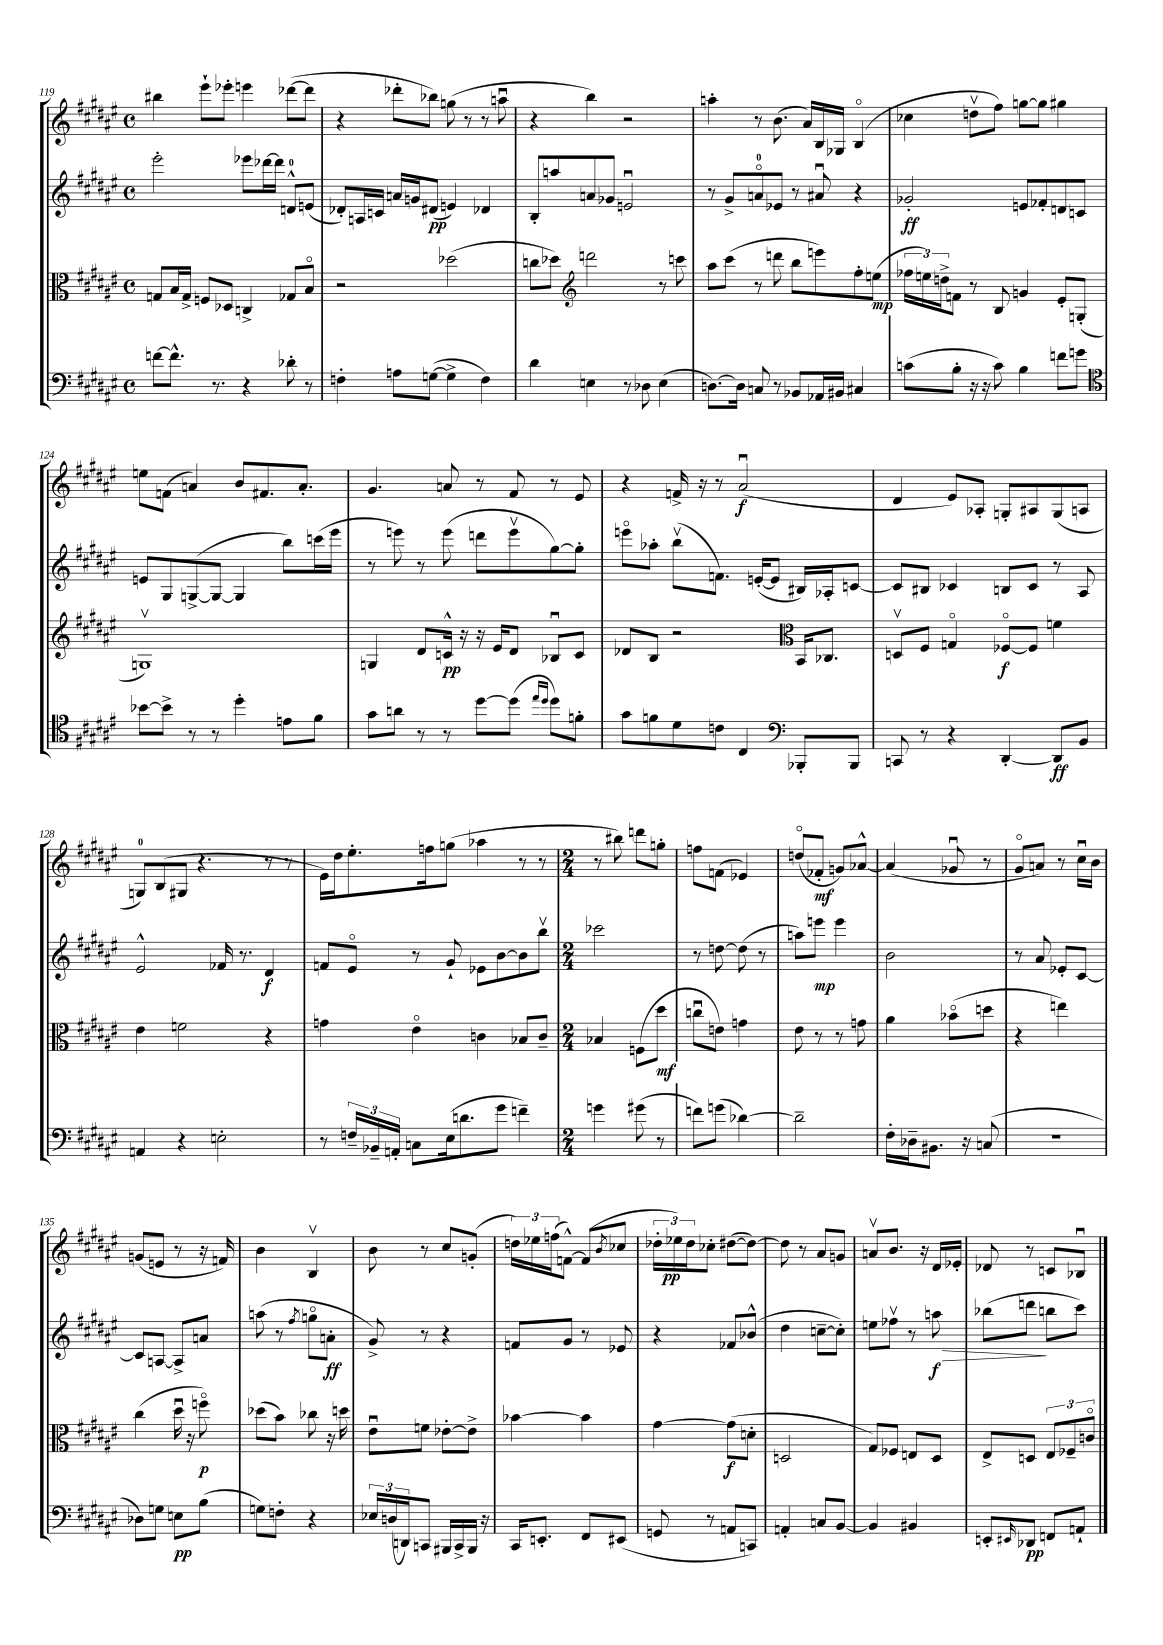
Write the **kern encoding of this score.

**kern	**dynam	**kern	**dynam	**kern	**dynam	**kern	**dynam
*part4	*part4	*part3	*part3	*part2	*part2	*part1	*part1
*staff4	*staff4	*staff3	*staff3	*staff2	*staff2	*staff1	*staff1
*clefF4	*	*clefC3	*	*clefG2	*	*clefG2	*
*k[f#c#g#d#a#e#]	*	*k[f#c#g#d#a#e#]	*	*k[f#c#g#d#a#e#]	*	*k[f#c#g#d#a#e#]	*
*M4/4	*	*M4/4	*	*M4/4	*	*M4/4	*
*met(c)	*	*met(c)	*	*met(c)	*	*met(c)	*
=119	=119	=119	=119	=119	=119	=119	=119
[8fn\L	.	8Gn/L	.	2eee#'\	.	4bb#X\	.
8.f^^\J]	.	16B/L	.	.	.	.	.
.	.	16G^/JJ	.	.	.	.	.
.	.	8Fn/L	.	.	.	8eee#`\L	.
8.r	.	.	.	.	.	.	.
.	.	8D-X/J	.	.	.	8eee-X'\J	.
4r	.	4Cn^/	.	8eee-X\L	.	4eeen\	.
.	.	.	.	[16ddd-X\L	.	.	.
.	.	.	.	16ddd-\JJ]	.	.	.
8d-X'\	.	8G-X/L	.	8dn^^/L	.	([8ddd-X\L	.
8r	.	8B/J	.	(8en/J	.	8ddd-\J]	.
=120	=120	=120	=120	=120	=120	=120	=120
4Fn'\	.	2r	.	8d-X'/L)	.	4r	.
.	.	.	.	16An/L	.	.	.
.	.	.	.	16cn/JJ	.	.	.
8An\L	.	.	.	16an/LL	.	8ddd-X'\L	.
.	.	.	.	16gn/J	.	.	.
([8Gn\J	.	.	.	(8d#X/J	pp	8bb-X\J)	.
4G^\]	.	(2dd-X\	.	4en/)	.	(8ggn\	.
.	.	.	.	.	.	8r	.
4F\)	.	.	.	4d-X/	.	8r	.
.	.	.	.	.	.	8aanu\	.
=121	=121	=121	=121	=121	=121	=121	=121
4d#\	.	8ccn\L	.	8B'/L	.	4r	.
.	.	8dd-X\J)	.	8aan/	.	.	.
*	*	*clefG2	*	*	*	*	*
4En\	.	2dddn\	.	8an/	.	4bb\)	.
.	.	.	.	8g-X/J	.	.	.
8r	.	.	.	2enu/	.	2r	.
8D-X\	.	.	.	.	.	.	.
(4E\	.	8r	.	.	.	.	.
.	.	8cccn\	.	.	.	.	.
=122	=122	=122	=122	=122	=122	=122	=122
[8.Dn\L)	.	8aa#\L	.	8r	.	4aan'\	.
.	.	(8ccc#\J	.	8g#^/L	.	.	.
16D\Jk]	.	.	.	.	.	.	.
8Cn/	.	8r	.	8an/	.	8r	.
8r	.	8dddn\	.	8e-X/J	.	(8.b\	.
8BB-X/L	.	8bb\L	.	8r	.	.	.
.	.	.	.	.	.	16a#/LL)	.
16AA-X/L	.	8eeen\)	.	8a#Xu/	.	16B/	.
16BB#X/JJ	.	.	.	.	.	16G-X/JJ	.
4C#X/	.	8ff#'\	.	4r	.	(4B/	.
.	.	(8een\J	mp	.	.	.	.
=123	=123	=123	=123	=123	=123	=123	=123
(8cn\L	.	24ff-X\LL	.	2g-X'/	ff	4cc-X\	.
.	.	24een\)	.	.	.	.	.
.	.	24ddn^\J	.	.	.	.	.
8B'\J	.	8fn\J	.	.	.	.	.
16r	.	8r	.	.	.	8ddnv\L	.
16r	.	.	.	.	.	.	.
8c\)	.	8B/	.	.	.	8ff#\J)	.
4B\	.	4gn/	.	8en/L	.	[8ggn\L	.
.	.	.	.	8f-X'/	.	8gg\J]	.
8fn\L	.	8e#'/L	.	8dn/	.	4gg#X\	.
8gn\J	.	(8Gn'/J	.	8cn/J	.	.	.
!!LO:LB:g=z
=124	=124	=124	=124	=124	=124	=124	=124
*clefC4	*	*	*	*	*	*	*
[8b-X\L	.	1Gnv)	.	8en/L	.	8een\L	.
8b-^\J]	.	.	.	8G#/	.	(8fn\J	.
8r	.	.	.	([8Gn^/	.	4an/)	.
8r	.	.	.	8G/J_	.	.	.
4dd#'\	.	.	.	4G/]	.	8b/L	.
.	.	.	.	.	.	8.f#X/	.
8en\L	.	.	.	8bb\L)	.	.	.
.	.	.	.	.	.	8.a'/J	.
8f#\J	.	.	.	(16cccn\L	.	.	.
.	.	.	.	16eee#\JJ	.	.	.
=125	=125	=125	=125	=125	=125	=125	=125
8g#\L	.	4Gn/	.	8r	.	4.g#/	.
8an\J	.	.	.	8eeen\)	.	.	.
8r	.	8d#/L	.	8r	.	.	.
8r	.	16cn^^/Jk	pp	(8eee\	.	8an/	.
.	.	16r	.	.	.	.	.
[8dd#\L	.	16r	.	8dddn\L	.	8r	.
.	.	16e#/KL	.	.	.	.	.
(8dd#\J]	.	8d#/J	.	8eeev\	.	8f#/	.
16qqee#/LL	.	.	.	.	.	.	.
16qqdd#/JJ	.	.	.	.	.	.	.
8dd#\L)	.	8B-Xu/L	.	[8gg#\)	.	8r	.
8fn'\J	.	8c/J	.	8gg#'\J]	.	8e#/	.
=126	=126	=126	=126	=126	=126	=126	=126
8g#\L	.	8d-X/L	.	8eeen\L	.	4r	.
8fn\	.	8B/J	.	8aa-X'\J	.	.	.
8d#\	.	2r	.	(8bbv\L	.	16fn^/	.
.	.	.	.	.	.	16r	.
8cn\J	.	.	.	8.fn\J)	.	8r	.
4C#/	.	.	.	.	.	(2a#u/	f
.	.	.	.	([16en'/KL	.	.	.
.	.	.	.	8e/J]	.	.	.
*clefF4	*	*clefC3	*	*	*	*	*
8BBB-X'/L	.	16BB/KL	.	16B#X/LL)	.	.	.
.	.	8.C-X/J	.	16A-X'/J	.	.	.
8BBB-/J	.	.	.	[8cn/J	.	.	.
=127	=127	=127	=127	=127	=127	=127	=127
8CCn/	.	8Dnv/L	.	8c/L]	.	4d#/	.
8r	.	8F#/J	.	8B#X/J	.	.	.
4r	.	4Gn/	.	4c-X/	.	8e#/L)	.
.	.	.	.	.	.	8A-X'/J	.
[4DD#'/	.	[8F-X/L	f	8Bn/L	.	8Gn'/L	.
.	.	8F-/J]	.	8c-/J	.	8A#X/	.
8DD#/L]	ff	4fn\	.	8r	.	(8G/	.
8BB/J	.	.	.	8A#/	.	8An/J	.
!!LO:LB:g=z
=128	=128	=128	=128	=128	=128	=128	=128
4AAn/	.	4e#\	.	2e#^^/	.	8Gn/L)	.
.	.	.	.	.	.	(8B/	.
4r	.	2fn\	.	.	.	8G#X/J	.
.	.	.	.	.	.	4.r	.
2En'\	.	.	.	16f-X/	.	.	.
.	.	.	.	8.r	.	.	.
.	.	4r	.	4d#/	f	8r	.
.	.	.	.	.	.	8r	.
=129	=129	=129	=129	=129	=129	=129	=129
8r	.	4gn\	.	8fn/L	.	16e#\LL)	.
.	.	.	.	.	.	16dd#\J	.
24Fn~/LL	.	.	.	8e#/J	.	8.ee#'\	.
24BB-X~/	.	.	.	.	.	.	.
24AAn'/JJ	.	.	.	.	.	.	.
8Cn\L	.	4e#\	.	8r	.	.	.
.	.	.	.	.	.	16ffn\k	.
(16E#\k	.	.	.	8g#`/	.	(8ggn\J	.
8.dn\	.	.	.	.	.	.	.
.	.	4cn\	.	8e-X\L	.	4aa-X\	.
8g#\J	.	.	.	[8b\	.	.	.
4fn~\)	.	8B-X/L	.	8b\]	.	8r	.
.	.	8c~/J	.	8bbv\J	.	8r	.
=130	=130	=130	=130	=130	=130	=130	=130
*M2/4	*	*M2/4	*	*M2/4	*	*M2/4	*
4gn\	.	4B-X/	.	2ccc-X\	.	8r	.
.	.	.	.	.	.	8bb#X\)	.
(8g#X\	.	(8Fn\L	.	.	.	8dddn\L	.
8r	.	8dd#\J	mf	.	.	8ggn'\J	.
=131	=131	=131	=131	=131	=131	=131	=131
8fn\L)	.	8ccnu\L	.	8r	.	8ffn\L	.
(8gn\J	.	8en\J)	.	[8ddn\	.	(8fn\J	.
[4d-X\)	.	4gn\	.	(8dd\]	.	4e-X/)	.
.	.	.	.	8r	.	.	.
=132	=132	=132	=132	=132	=132	=132	=132
2d-~\]	.	8e#\	.	8aan\L)	.	(8ddn/L	.
.	.	8r	.	8eeen\J	mp	8f-X'/J	mf
.	.	8r	.	4eee\	.	8gn/L)	.
.	.	8gn\	.	.	.	[8a-X^^/J	.
=133	=133	=133	=133	=133	=133	=133	=133
16F#'\LL	.	4a#\	.	2b\	.	(4a-/]	.
16D-X~\J	.	.	.	.	.	.	.
8.BB#X\J	.	.	.	.	.	.	.
.	.	(8b-X\L	.	.	.	8g-Xu/	.
16r	.	.	.	.	.	.	.
(8Cn/	.	8ddn\J	.	.	.	8r	.
=134	=134	=134	=134	=134	=134	=134	=134
2r	.	4r	.	8r	.	8g#/L	.
.	.	.	.	8a#/	.	8an/J)	.
.	.	4een\)	.	8e-X'/L	.	8r	.
.	.	.	.	[8c#/J	.	16cc#u\LL	.
.	.	.	.	.	.	16b\JJ	.
!!LO:LB:g=z
=135	=135	=135	=135	=135	=135	=135	=135
8D-X\L)	.	(4cc#\	.	8c#/L]	.	(8gn/L	.
8Gn\J	.	.	.	[8An/J	.	8en/J	.
8En\L	pp	16dd#u\	.	8A^/L]	.	8r	.
.	.	16r	.	.	.	.	.
(8B\J	.	8ffn\)	p	8an/J	.	16r	.
.	.	.	.	.	.	16fn/)	.
=136	=136	=136	=136	=136	=136	=136	=136
8Gn\L)	.	(8dd-X\L	.	(8aan\	.	4b\	.
8Fn'\J	.	8b\J)	.	8r	.	.	.
.	.	.	.	8qff#/	.	.	.
4r	.	8cc-X\	.	8ggn\L	.	4Bv/	.
.	.	16r	.	8an'\J	ff	.	.
.	.	16ddn\	.	.	.	.	.
=137	=137	=137	=137	=137	=137	=137	=137
24E-X/LL	.	8e#u\L	.	8g#^/)	.	8b\	.
(24Dn/	.	.	.	.	.	.	.
24DDn/J)	.	.	.	.	.	.	.
8CCn/J	.	8fn\J	.	8r	.	8r	.
16BBB#X/LL	.	[8e-X'\L	.	4r	.	8cc#/L	.
16CC^/	.	.	.	.	.	.	.
16BBB#/JJ	.	8e-^\J]	.	.	.	(8gn'/J	.
16r	.	.	.	.	.	.	.
=138	=138	=138	=138	=138	=138	=138	=138
16CC#/KL	.	[4b-X\	.	8fn/L	.	24ddn\LL)	.
.	.	.	.	.	.	24ee-X\	.
8.EEn'/J	.	.	.	.	.	.	.
.	.	.	.	.	.	(24ffn\J	.
.	.	.	.	8g#/J	.	[8fn^^\J)	.
8FF#/L	.	4b-\]	.	8r	.	(8f/L]	.
.	.	.	.	.	.	8qb/	.
(8EE#X/J	.	.	.	8e-X/	.	8cc-X/J	.
=139	=139	=139	=139	=139	=139	=139	=139
8GGn/	.	[4g#\	.	4r	.	24dd-X'\LL	.
.	.	.	.	.	.	24ee-X\)	pp
.	.	.	.	.	.	24dd-\J	.
8r	.	.	.	.	.	8cc-X'\J	.
8AAn/L	.	(8g#\L]	f	8f-X/L	.	([8dd#X\L	.
8CCn/J)	.	8dn'\J	.	(8b-X^^/J	.	8dd#\J_)	.
=140	=140	=140	=140	=140	=140	=140	=140
4AAn'/	.	2Dn/	.	4dd#\	.	8dd#\]	.
.	.	.	.	.	.	8r	.
8Cn/L	.	.	.	[8ccn~\L	.	8a#/L	.
[8BB/J	.	.	.	8cc'\J])	.	8gn/J	.
=141	=141	=141	=141	=141	=141	=141	=141
4BB/]	.	8G#/L)	.	8een\L	.	8anv/L	.
.	.	8F-X/J	.	8ff-Xv\J	.	8.b/J	.
4BB#X/	.	8En/L	.	8r	.	.	.
.	.	.	.	.	.	16r	.
!	!	!	!	!	!LO:HP:b	!	!
.	.	8D#/J	.	8aan\	> f	16d#/LL	.
.	.	.	.	.	.	16e-X'/JJ	.
=142	=142	=142	=142	=142	=142	=142	=142
8EEn'/L	.	8E#^/L	.	(8bb-X\L	.	8d-X/	.
16qqEE#X/	.	.	.	.	.	.	.
8DD-X/J	pp	8Dn/J	.	8dddn\J	.	8r	.
8FFn/L	.	12E#/L	.	8bbn\L	]	8cn/L	.
.	.	12F-X~/	.	.	.	.	.
8AAn`/J	.	.	.	8ccc#\J)	.	8B-Xu/J	.
.	.	12cn/J	.	.	.	.	.
==	==	==	==	==	==	==	==
*-	*-	*-	*-	*-	*-	*-	*-
